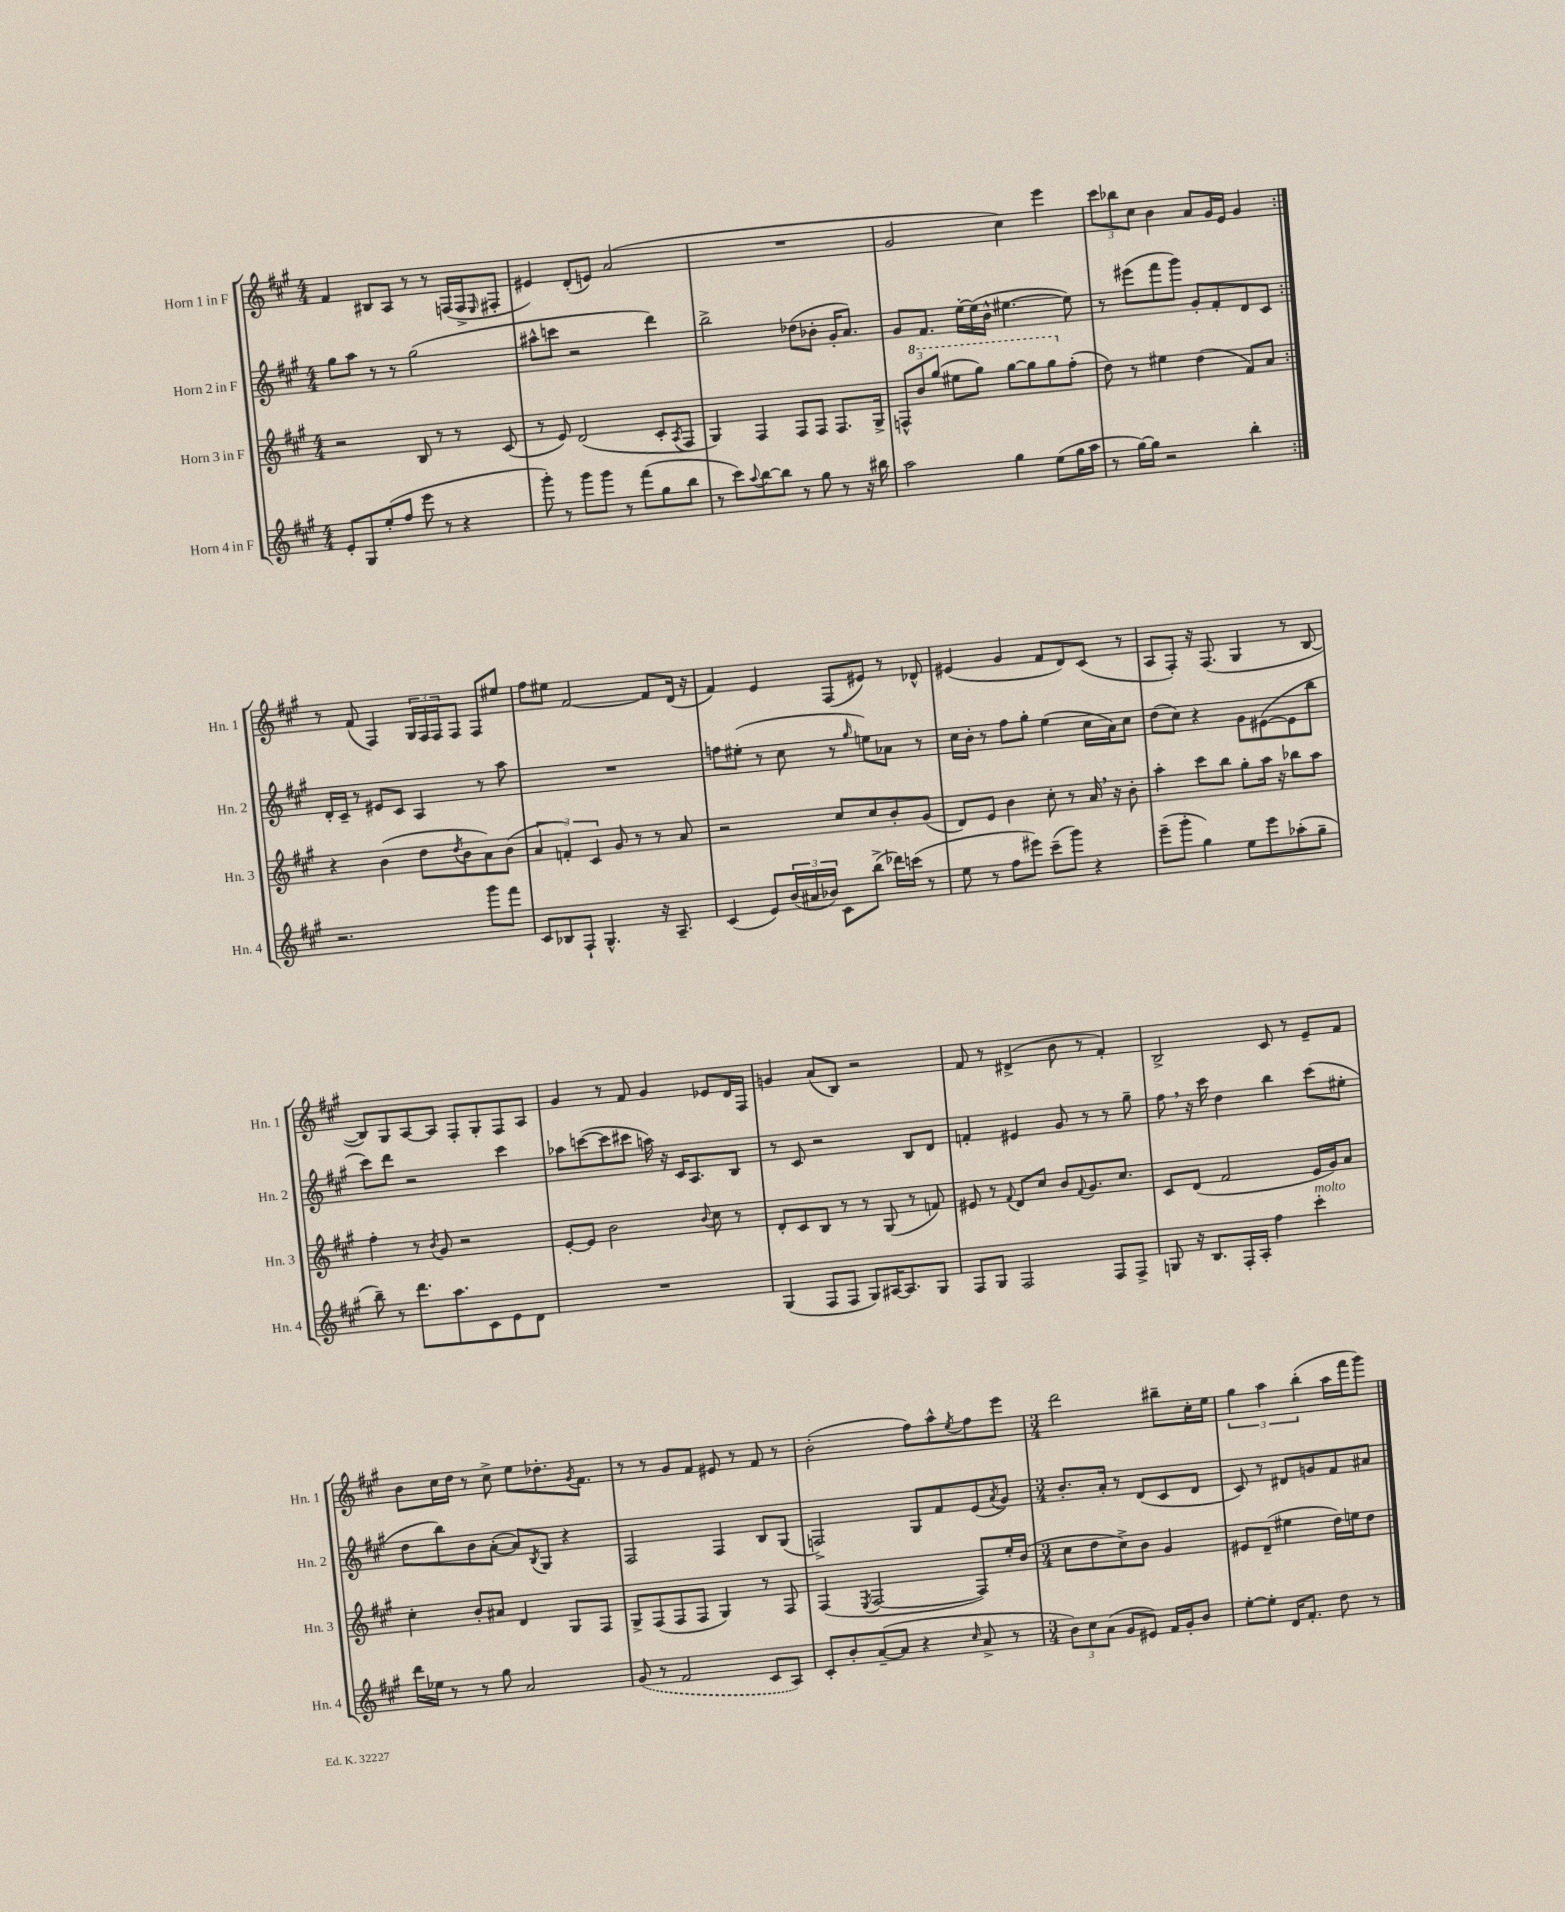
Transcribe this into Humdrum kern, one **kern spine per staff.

**kern	**kern	**kern	**kern
*staff4	*staff3	*staff2	*staff1
*clefG2	*clefG2	*clefG2	*clefG2
*k[f#c#g#]	*k[f#c#g#]	*k[f#c#g#]	*k[f#c#g#]
*M4/4	*M4/4	*M4/4	*M4/4
8e'	2r	8gg#	4f#
8G#	.	8aa	.
(8ee'	.	8r	8B#
8ff#	.	8r	8A
8eee	8B	(2gg#	8r
8r	8r	.	8r
4r	8r	.	(16F
.	.	.	16F^
.	.	.	16qqE
.	(8c#	.	8F#'
=	=	=	=
8ggg#')	8r	8aa#^^	4e#)
8r	8e)	8ccc	.
8ggg#	(2d	2r	(8d'
8ggg#	.	.	8e)
8r	.	.	(2a
(8fff#	.	.	.
8gg#	8c#'	4ddd)	.
.	8qA	.	.
8bb	8F#	.	.
=	=	=	=
8r	4G#)	2bb^	1r
8ccc#)	.	.	.
8qqaa	.	.	.
[8bb	4F#	.	.
8bb]	.	.	.
8r	8F#	(8dd-	.
8gg#	8F#	8b-'	.
8r	8.F#	16g#'	.
.	.	8.a)	.
16r	.	.	.
16bb#	16G#^	.	.
=	=	=	=
2aa	12F^^	8g#	2g#
.	12bb	.	.
.	.	8.f#	.
.	(12ggg#	.	.
.	8eee#	.	.
.	.	[16ee'	.
.	8ggg#)	(16ee]	.
.	.	16b^^	.
4gg#	[8ggg#	[4.ee#	4cc#)
.	8ggg#]	.	.
(8ee	8ggg#	.	4eee
16gg#	(8ff#'	8ee#])	.
16aa	.	.	.
=	=	=	=
8r	8dd)	8r	12ccc#
.	.	.	12bb-
[16gg#)	8r	(8eee#	.
.	.	.	12cc#
16gg#]	.	.	.
2r	4ee#	8fff#	4b
.	.	8ggg#)	.
.	(4dd	8g#'	8a
.	.	8f#'	16g#
.	.	.	16e
4bb'	8f#)	8d	4g#
.	8a	8c#	.
=:|!	=:|!	=:|!	=:|!
2.r	4r	16d'	8r
.	.	16c#~	.
.	.	8r	(8f#
.	(4b	8e#	4F#)
.	.	8c#	.
.	8dd	4A	24G#
.	.	.	24F#
.	.	.	24F#
.	8qdd	.	.
.	8b	.	8F#
8ggg#	8a)	8r	8F#
8fff#	(8b	8aa	8ee#
=	=	=	=
8c#	6a	1r	8ff#
8B-	.	.	8ee#
.	6f')	.	.
8F#`	.	.	[2f#
.	6c#	.	.
4.G#^^	.	.	.
.	8g#	.	.
.	8r	.	.
16r	8r	.	8f#]
8.A~	.	.	.
.	8a	.	(16d
.	.	.	16r
=	=	=	=
(4c#	2r	8ff	4f#)
.	.	(8ee#'	.
8e)	.	8r	4e
(24b	.	8cc#	.
24a#	.	.	.
24b-)	.	.	.
8c#	8cc#	8r	(8F#
.	.	16qqgg#	.
(8bb^	8cc#	8ee)	8e#)
16ddd-)	8b'	8a-	8r
(16ccc	.	.	.
8r	(8g#	8r	8d-^^
=	=	=	=
8ee	8d)	16cc#	(4e#
.	.	16b'	.
8r	8e	8r	.
8ff#	4b	8ff#	4g#
8eee#)	.	8gg#'	.
(8ccc#~	8cc#'	(4ee	8f#
8ggg#)	8r	.	8d)
4r	16a	16cc#	(8c#
.	16r	16a)	.
.	8b'	8cc#	8r
=	=	=	=
(8eee~	4aa'	(8dd	8A
8ggg#'	.	8cc#)	8F#')
4gg#)	8ccc#	4r	16r
.	.	.	(8.F#
.	8bb	.	.
8ee	8gg#'	8g#	4G#
8eee	16aa	([8e#	.
.	16r	.	.
(8aa-'	8bb-	8e#]	8r
8gg#~	8aa	8bb	[8B
=	=	=	=
8bb~)	4ff#'	8ccc#)	8B])
8r	.	8ddd	8G#
8.ddd	8r	2r	[8A
.	8qb	.	.
.	8g#	.	8A]
8.aa	.	.	.
.	2r	.	8F#'
8c#	.	.	8G#'
8e	.	4ccc#	8F#
8d	.	.	8A
=	=	=	=
1r	[8e'	8aa-	4g#
.	8e]	([8ccc	.
.	2b	8ccc]	8r
.	.	8ccc#	8f#
.	.	16aa)	4g#
.	.	16r	.
.	.	16c#	.
.	.	8.A	.
.	8qqb	.	.
.	8cc#	.	8e-
.	8r	8B	16d
.	.	.	16F#
=	=	=	=
(4G#	8d'	8r	4g
.	8c#	8c#	.
8F#	8B	2r	(8a
8F#	8r	.	8B)
8G#)	8r	.	2r
[16A#	(8G#	.	.
8.A#]	.	.	.
.	8r	8B	.
8G#	8f)	8d	.
=	=	=	=
8F#	8e#	4f'	8f#
8G#	8r	.	8r
.	8qqf#	.	.
2F#	8d	4e#	(4d#^
.	8cc#	.	.
.	8b	8g#	8b
.	8qqf#	.	.
.	8.g#	8r	8r
8F#	.	8r	4f#')
.	8.cc#	.	.
8F#^	.	8gg#~	.
=	=	=	=
8G	8c#	8ff#	2B^
16r	(8d	16r	.
8.B	.	16ccc#	.
.	2f#	4dd	.
16F#'	.	.	.
16A'	.	.	.
4ff#	.	4bb	8c#
.	.	.	8r
4ccc#'	16e	(8ccc#	8e~
.	16g#)	.	.
.	8a	8ee#'	8f#
=	=	=	=
16ddd	4cc#'	8dd	8b
16ee-	.	.	.
8r	.	8bb)	16cc#
.	.	.	16dd
8r	8b'	8b	8r
8gg#	8a#	([8a'	8cc#^
2a	4d	8a])	8ee
.	.	8qB	.
.	.	8G#	8.dd-'
.	8G#	4r	.
.	.	.	8qg#
.	.	.	8.f#
.	8F#	.	.
=	=	=	=
(8g#	8G#^	2F#	8r
8r	(8F#	.	8r
2f#	8F#	.	8g#
.	8F#	.	8f#
.	4G#)	4F#	8e#
.	.	.	8r
8c#	8r	8B	8f#
8A)	8F#	(8G#	8r
=	=	=	=
8c#'	(4F#	2F^)	(2b'
8b'	.	.	.
.	8qE	.	.
([8a~	[2F#	.	.
8a]	.	.	.
4r	.	8G#	8ff#)
.	.	8f#	8aa^^
16qqcc#	.	.	8qee
8a^	8F#])	(8e	8ff#
.	.	8qa	.
8r	16ee'	8g#)	8eee
.	(16b	.	.
=	=	=	=
*M3/4	*M3/4	*M3/4	*M3/4
12b)	8cc#	8.b'	2ddd
12cc#	.	.	.
.	8dd	.	.
(12a	.	.	.
.	.	16a'	.
8g#	8cc#^)	8r	.
8e#)	8b	(8d	.
16f#	4g#	8c#	8bb#~
16g#'	.	.	.
8b	.	8d	16cc#'
.	.	.	16ee
=	=	=	=
[8ee'	8e#	8c#)	6gg#
8ee']	(8d~	8r	.
.	.	.	6aa
16d	4ee#	8d#	.
8.f#'	.	.	.
.	.	.	(6bb'
.	.	8g	.
8dd	16dd)	8f#	16aa
.	16ee	.	16fff#
8r	8dd	8a#	8ggg#)
==	==	==	==
*-	*-	*-	*-
